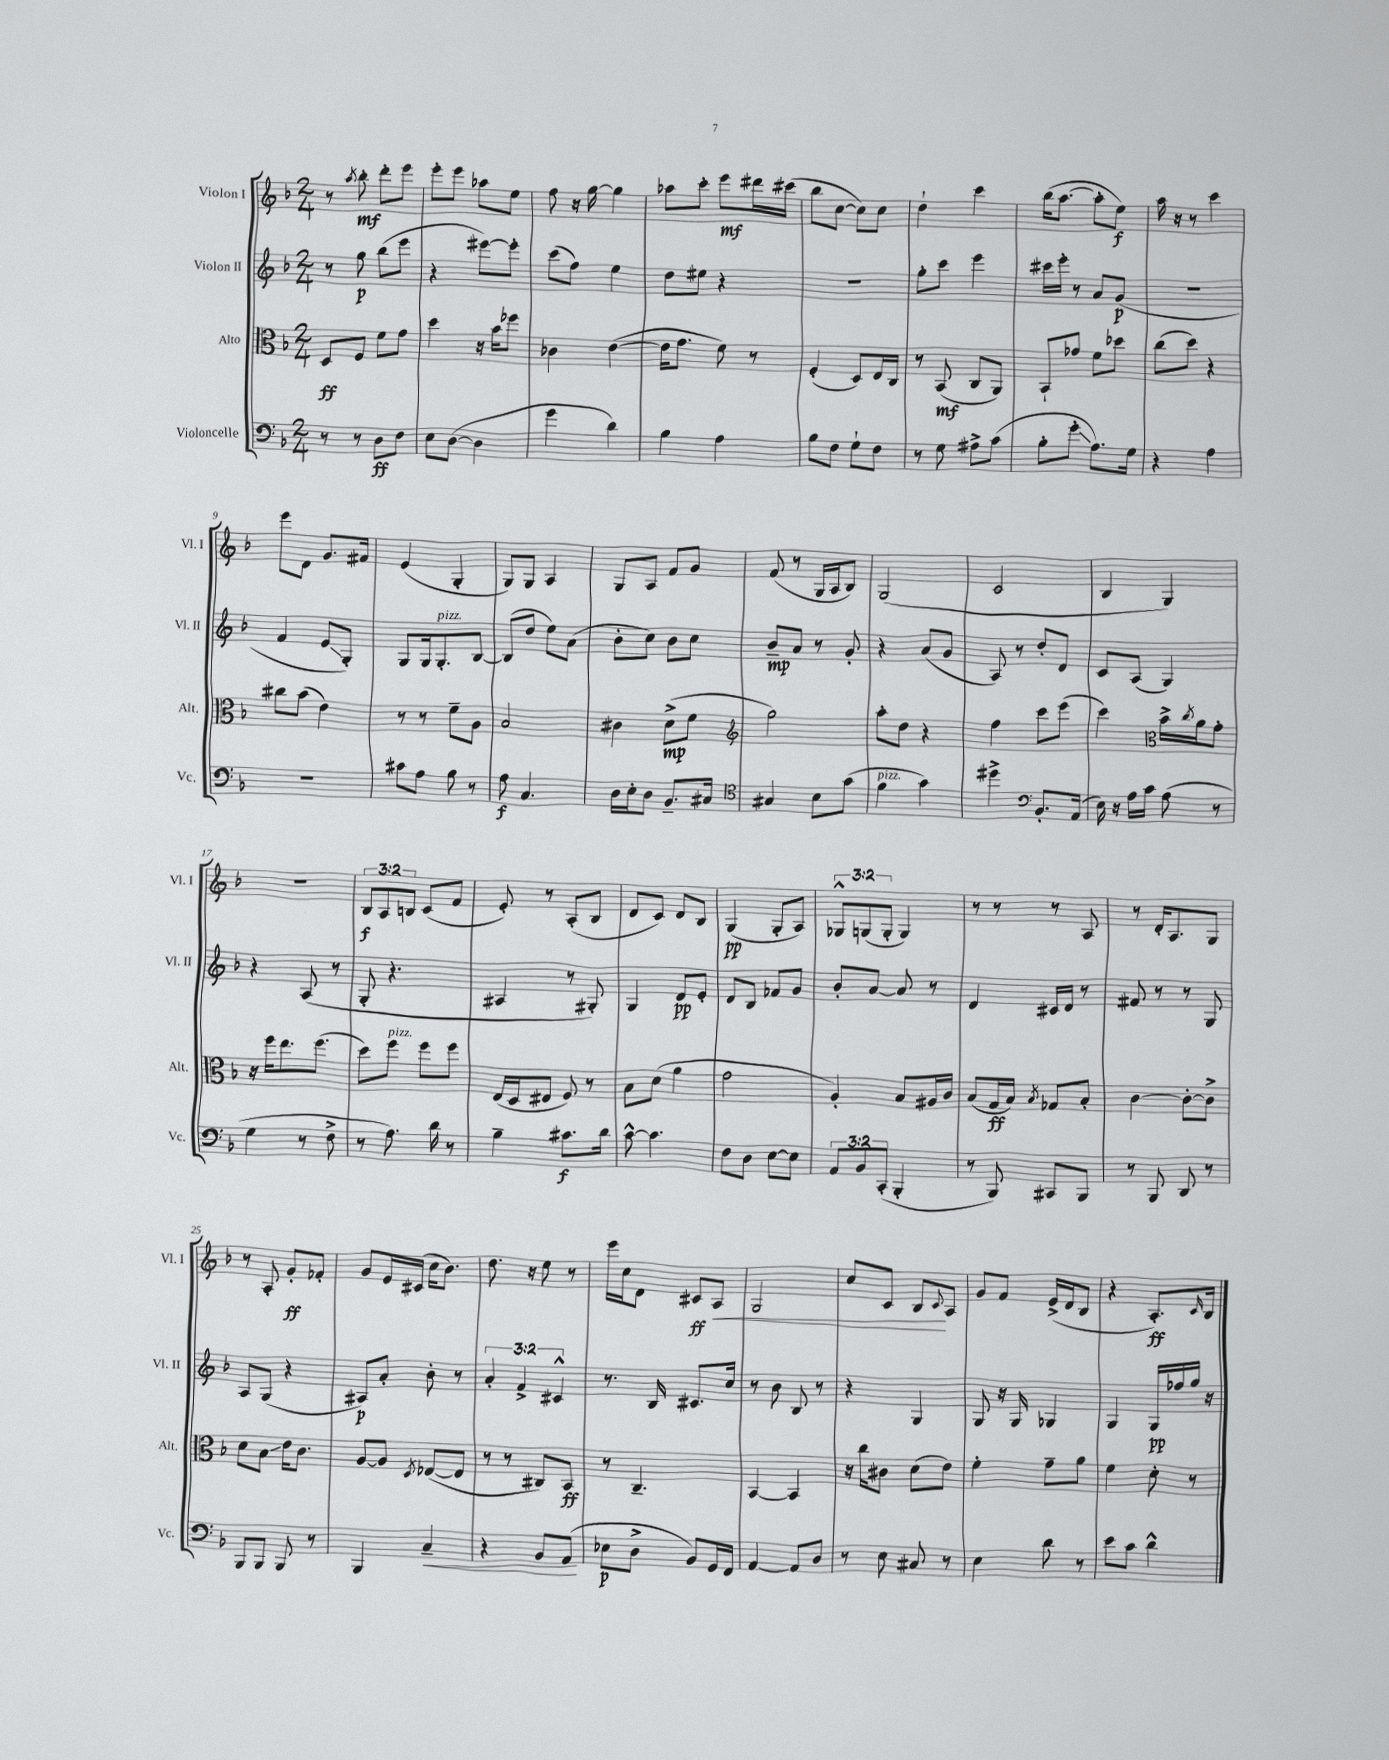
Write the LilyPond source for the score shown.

<<
\new StaffGroup <<
\new Staff = "s0" \with { instrumentName = "Violon I" shortInstrumentName = "Vl. I" } {
    \clef treble \key f \major \numericTimeSignature \time 2/4 \override Staff.TupletNumber.text = #tuplet-number::calc-fraction-text
    r8 \acciaccatura { a''8 } bes''8-.\mf d'''8-. e'''8 |
    e'''8-. e'''8 aes''8 e''8 |
    f''8 r16 g''16~ g''4 |
    aes''8 c'''8-. e'''8\mf dis'''16 cis'''16( |
    bes''8 c''8~ c''8) c''8 |
    d''4-! c'''4 |
    bes''16( a''8.~ a''8-. e''8\f) |
    a''16 r16 r8 c'''4 |
    e'''8 d'8 g'8. fis'16 |
    e'4( g4-. |
    g8) g8 a4 |
    g8 a8 f'8 g'8 |
    f'8( r8 g16 a16 bes8) |
    g2( |
    c'2 |
    bes4 g4) |
    R2 |
    \tuplet 3/2 { bes8\f a8 b8 } c'8( f'8 |
    e'8-.) r8 a8-.( bes8 |
    d'8 c'8) d'8 bes8 |
    g4\pp( g8-. a8) |
    \tuplet 3/2 { ges8-^ g8( g8-. } g4) |
    r8 r8 r8 a8 |
    r8 d'16-. a8. g8 |
    r8 a8-. g'8-.\ff fes'8-. |
    g'8 e'16 cis'16( c''16 bes'8.) |
    d''8. r16 e''8 r8 |
    e'''16 c''16 d'8 cis'8\ff a8\< |
    g2 |
    c''8 c'8 bes8\! \appoggiatura { c'8 } a8 |
    g'8 f'8 e'16->( d'16 bes8 |
    r4 a8.-.\ff) \grace { c'16 } bes16 \bar "|." |
}
\new Staff = "s1" \with { instrumentName = "Violon II" shortInstrumentName = "Vl. II" } {
    \clef treble \key f \major \numericTimeSignature \time 2/4 \override Staff.TupletNumber.text = #tuplet-number::calc-fraction-text
    r8 g''8\p bes''8( e'''8 |
    r4 eis'''8~) eis'''8-. |
    c'''8( f''8) e''4 |
    d''8 eis''8 r4 |
    R2 |
    g''8-. c'''8 e'''4 |
    cis'''16 e'''16-. r8 a'8 g'8\p( |
    R2 |
    f'4 e'8\glissando g8-.) |
    g8 g16 g8.-.^\markup { \italic "pizz." } bes8~ |
    bes8( d''8 e''8) a'8( |
    bes'8-. c''8) bes'8 c''8 |
    bes'8--\mp a'8 r8 g'8-. |
    r4 a'8( g'8 |
    a8) r8 d''8-. d'8 |
    c'8 a8( g4) |
    r4 a8( r8 |
    g8-. r4. |
    ais4 r8 gis8-.) |
    g4 d'8\pp e'8-. |
    d'8 bes8 fes'8 g'8 |
    bes'8-. a'8~ a'8 r8 |
    d'4 cis'16 d'16 r8 |
    fis'8 r8 r8 g8 |
    a8 g8( r4 |
    ais8\p) a'8-. bes'8-. r8 |
    \tuplet 3/2 { a'4-. f'4-> cis'4-^ } |
    r8. bes16 cis'8. c''16 |
    r8 bes'8 bes8 r8 |
    r4 g4 |
    g8 r16 g16 ges4 |
    g4 g16\pp fes''16 g''16 r16 \bar "|." |
}
\new Staff = "s2" \with { instrumentName = "Alto" shortInstrumentName = "Alt." } {
    \clef alto \key f \major \numericTimeSignature \time 2/4
    d8\ff f8 f'8 g'8 |
    d''4 r16 bes'16 fes''8 |
    ces'4 e'4~( |
    e'16 g'8. f'8) r8 |
    f4-.( d8) e16 c16 |
    r8 bes,8\mf( c8 a,8) |
    bes,8-! ges'8 f'8 des''8 |
    c''8( d''8) r4 |
    cis''8 bes'8( e'4) |
    r8 r8 f'8-- a8 |
    bes2 |
    cis'4 d'8->\mp( f'8 |
    \clef treble g''2) |
    a''8-. d''8 r4 |
    f''4 c'''8 e'''8( |
    c'''4) \clef alto bes'16-> \acciaccatura { c''8 } a'16 g'8-. |
    r16 f''16 e''8. f''8.( |
    d''8) f''8^\markup { \italic "pizz." } f''8 f''8 |
    e16( d16 eis8 f8) r8 |
    bes8 d'8( a'4 |
    g'2 |
    a4-.) bes8 ais16 c'16 |
    bes8( g16\ff bes16) \acciaccatura { bes8 } ges8 bes8-. |
    c'4~ c'8~-. c'8-> |
    d'8 bes8\glissando e'16 c'8. |
    a8~ a8 \acciaccatura { d8 } ees8~( ees8 |
    r8 r8 cis8) bes,8\ff |
    r8 c4.-- |
    bes,4~ bes,4 |
    r16 c''16 cis'8 d'8( e'8) |
    f'4-. g'8-- a'8 |
    f'4 d'8-. r8 \bar "|." |
}
\new Staff = "s3" \with { instrumentName = "Violoncelle" shortInstrumentName = "Vc." } {
    \clef bass \key f \major \numericTimeSignature \time 2/4 \override Staff.TupletNumber.text = #tuplet-number::calc-fraction-text
    r8 r8 d8\ff f8 |
    e8 d8~( d4 |
    g'4 d'4) |
    bes4 a4 |
    bes8 f8 g8-! f8 |
    r8 g8 ais8-> c'8( |
    bes8-. g'8-.\glissando a8.) g16 |
    r4 a4 |
    r2 |
    cis'8 a8 bes8 r8 |
    a8\f c4. |
    d16 e16-. d8 bes,8.-- cis16 |
    \clef tenor gis4 bes8 g'8( |
    f'4^\markup { \italic "pizz." } g'4) |
    dis''4-> \clef bass bes,8.-. a,16( |
    e16) r16 a16 c'16 a8( r8 |
    g4 r8 f8-> |
    r8 a8.) d'16 r8 |
    bes4-- cis'8.\f d'16 |
    c'8~-^ c'4. |
    f8 d8 e8~ e8 |
    \tuplet 3/2 { a,8 bes,8 c,8-.( } bes,,4-. |
    r8 bes,,8) cis,8 bes,,8 |
    r8 bes,,8 d,8 r8 |
    bes,,8 bes,,8 bes,,8 r8 |
    bes,,4 c4--\< |
    r4 bes,8 a,8\!( |
    ees8\p d8-> bes,8) g,16 f,16 |
    a,4~ a,8 d8 |
    r8 e8 cis8 r8 |
    e4 d'8 r8 |
    e'8 c'8 d'4-^ \bar "|." |
}
>>
>>
